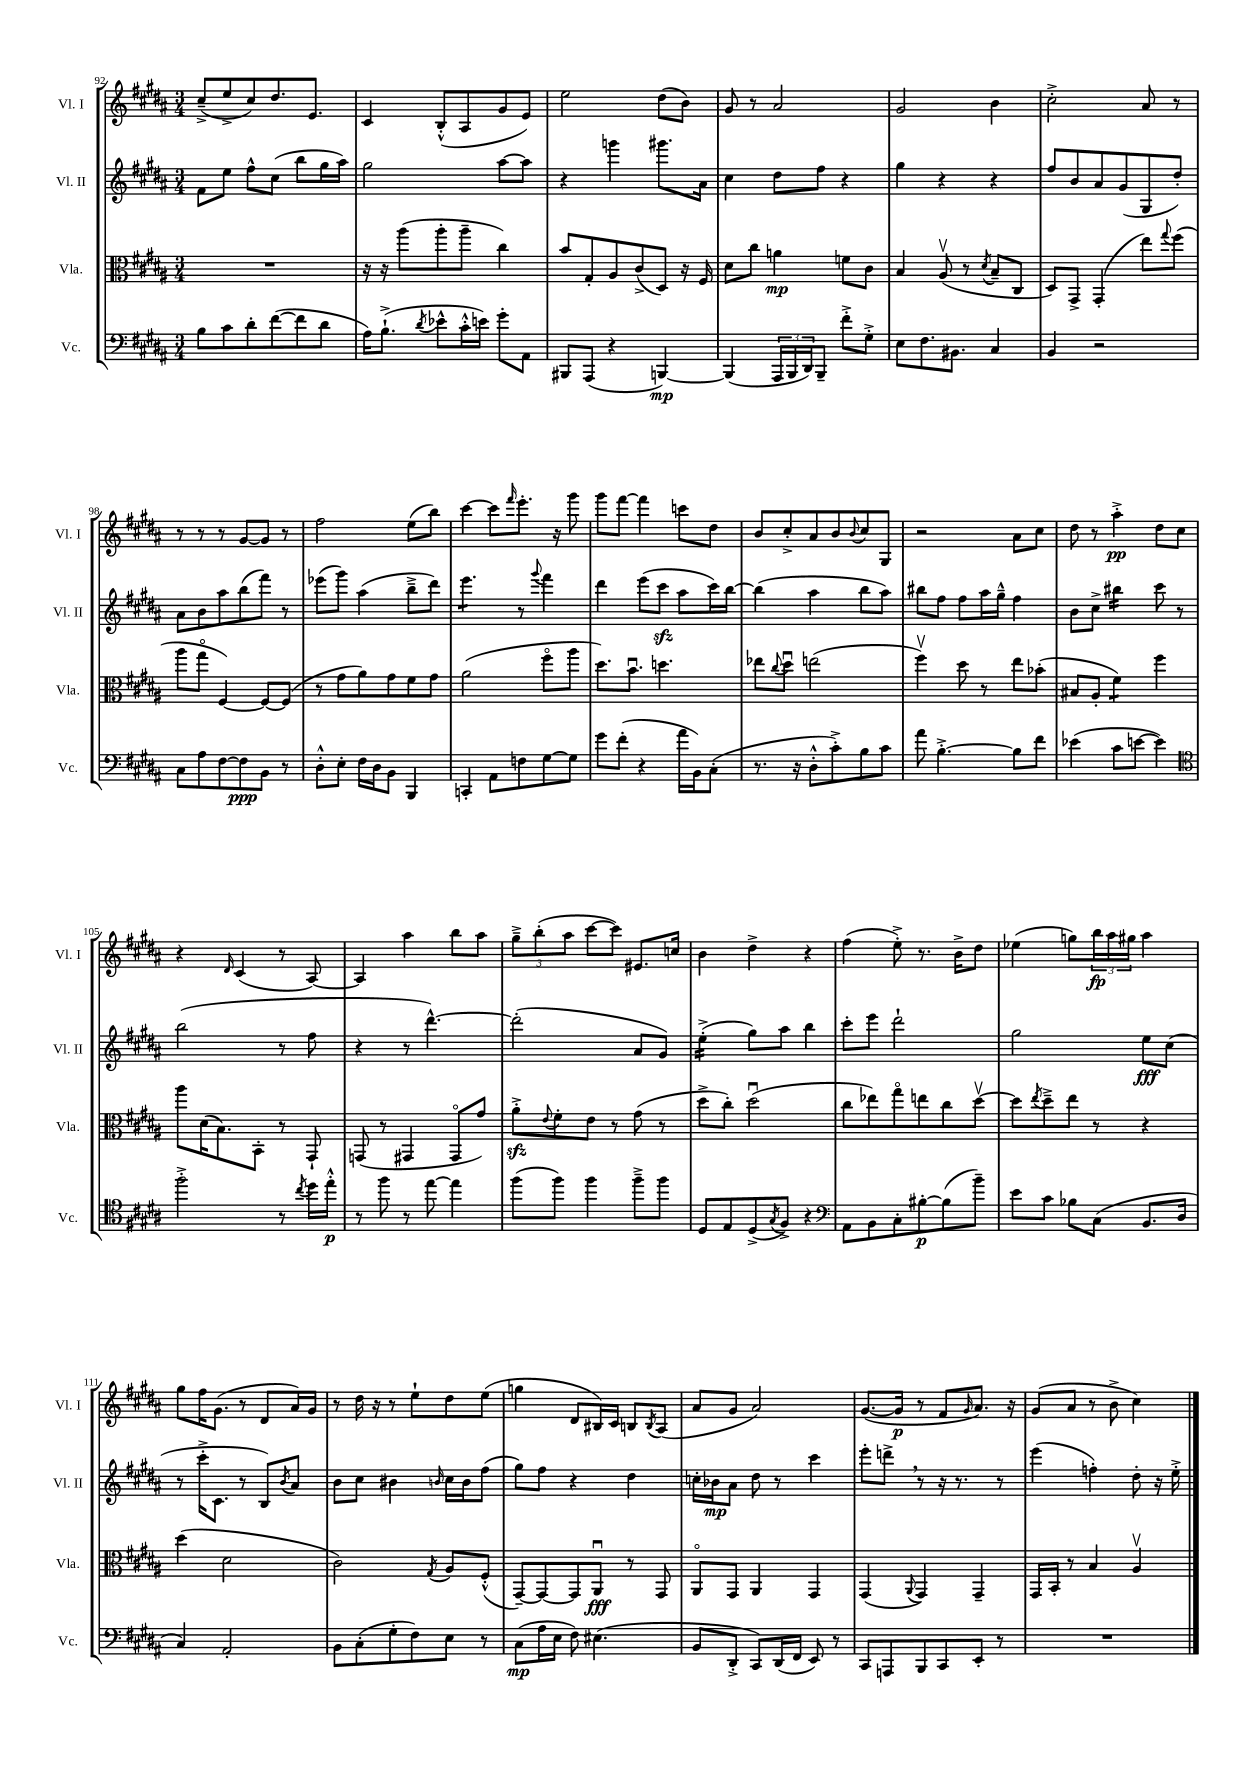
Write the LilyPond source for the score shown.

<<
\new StaffGroup <<
\new Staff = "s0" \with { instrumentName = "Vl. I" shortInstrumentName = "Vl. I" } {
    \clef treble \key b \major \numericTimeSignature \time 3/4
    cis''8--->( e''8-> cis''8) dis''8. e'8. |
    cis'4 b8-.-^( ais8 gis'8 e'8) |
    e''2 dis''8( b'8) |
    gis'8 r8 ais'2 |
    gis'2 b'4 |
    cis''2-.-> ais'8 r8 |
    r8 r8 r8 gis'8~ gis'8 r8 |
    fis''2 e''8( b''8) |
    cis'''4~ cis'''8 \grace { fis'''16 } e'''8.-. r16 gis'''8 |
    gis'''8 fis'''8~ fis'''4 c'''8 dis''8 |
    b'8 cis''8-.-> ais'8 b'8 \appoggiatura { b'8 } cis''8 gis8 |
    r2 ais'8 cis''8 |
    dis''8 r8 ais''4-.->\pp dis''8 cis''8 |
    r4 \grace { dis'16 } cis'4( r8 ais8~) |
    ais4 ais''4 b''8 ais''8 |
    \tuplet 3/2 { gis''8---> b''8-.( ais''8 } cis'''8~ cis'''8) eis'8. c''16 |
    b'4 dis''4-> r4 |
    fis''4( e''8-.->) r8. b'16-> dis''8 |
    ees''4( g''8) \tuplet 3/2 { b''16\fp ais''16 gis''16 } ais''4 |
    gis''8 fis''16 gis'8.( r8 dis'8 ais'16) gis'16 |
    r8 dis''16 r16 r8 e''8-! dis''8 e''8( |
    g''4 dis'8 bis16) cis'16 b8 \acciaccatura { b8 } ais8( |
    ais'8 gis'8 ais'2) |
    gis'8.~( gis'16\p r8 fis'8 \grace { gis'16 } ais'8.) r16 |
    gis'8( ais'8 r8 b'8-> cis''4) \bar "|." |
}
\new Staff = "s1" \with { instrumentName = "Vl. II" shortInstrumentName = "Vl. II" } {
    \clef treble \key b \major \numericTimeSignature \time 3/4
    fis'8 e''8 fis''8-^ cis''8( b''8 gis''16 ais''16) |
    gis''2 ais''8~ ais''8 |
    r4 g'''4 gis'''8. ais'16 |
    cis''4 dis''8 fis''8 r4 |
    gis''4 r4 r4 |
    fis''8 b'8 ais'8 gis'8( gis8 dis''8-.) |
    ais'8 b'8 ais''8 b''8( fis'''8) r8 |
    ees'''8( gis'''8) ais''4( b''8---> dis'''8) |
    e'''4.:8 r8 \appoggiatura { gis'''8 } fis'''4 |
    dis'''4 e'''8( cis'''8\sfz ais''8 cis'''16) b''16~ |
    b''4( ais''4 b''8 ais''8) |
    bis''8 fis''8 fis''8 ais''16 gis''16---^ fis''4 |
    b'8 cis''8-> bis''4:16 cis'''8 r8 |
    b''2( r8 fis''8 |
    r4 r8 dis'''4.~-^) |
    dis'''2-.( ais'8 gis'8) |
    e''4:16-.->( gis''8) ais''8 b''4 |
    cis'''8-. e'''8 dis'''2-! |
    gis''2 e''8\fff cis''8( |
    r8 cis'''16-.-> cis'8. r8 b8) \acciaccatura { b'8 } ais'8 |
    b'8 cis''8 bis'4 \grace { b'16 } cis''16 b'16 fis''8( |
    gis''8) fis''8 r4 dis''4 |
    c''16-. bes'16\mp ais'8 dis''8 r8 cis'''4 |
    e'''8-. d'''8-> \breathe r8 r16 r8. r8 |
    e'''4( f''4-.) dis''8-. r16 e''16-.-> \bar "|." |
}
\new Staff = "s2" \with { instrumentName = "Vla." shortInstrumentName = "Vla." } {
    \clef alto \key b \major \numericTimeSignature \time 3/4
    R2. |
    r16 r16 ais''8( ais''8-. ais''8-- cis''4) |
    b'8 gis8-. ais8 cis'8->( dis8) r16 fis16 |
    dis'8 cis''8 a'4\mp f'8 cis'8 |
    b4 ais8\upbow( r8 \acciaccatura { dis'8 } b8-- cis8 |
    dis8) gis,8-> gis,4-.( e''8) \appoggiatura { gis''8 } fis''8( |
    ais''8 gis''8\flageolet fis4~) fis8~ fis8( |
    r8 gis'8 ais'8) gis'8 fis'8 gis'8 |
    ais'2( fis''8\flageolet ais''8 |
    dis''8.) b'8.\downbow d''4. |
    ees''8 \appoggiatura { cis''8 } dis''8\downbow e''2( |
    fis''4\upbow) dis''8 r8 e''8 bes'8-.( |
    bis8 ais8-. fis'4:8) fis''4 |
    ais''8 dis'16( b8.) b,8-. r8 gis,8-! |
    g,8( r8 gis,4 gis,8\flageolet gis'8) |
    ais'8-.->\sfz \appoggiatura { e'8 } fis'8-. e'8 r8 gis'8( r8 |
    dis''8-> cis''8-.) dis''2\downbow( |
    cis''8 ees''8) gis''8\flageolet e''8 cis''8 dis''8~\upbow |
    dis''8 \acciaccatura { e''8 } dis''8---> e''8 r8 r4 |
    dis''4( dis'2 |
    cis'2) \acciaccatura { gis8 } ais8 fis8-.-^( |
    gis,8~--) gis,8~ gis,8 ais,8\downbow\fff r8 gis,8 |
    ais,8\flageolet gis,8 ais,4 gis,4 |
    gis,4( \appoggiatura { ais,8 } gis,4) gis,4-- |
    gis,16 b,16-. r8 b4 ais4\upbow \bar "|." |
}
\new Staff = "s3" \with { instrumentName = "Vc." shortInstrumentName = "Vc." } {
    \clef bass \key b \major \numericTimeSignature \time 3/4
    b8 cis'8 dis'8-. fis'8~( fis'8 dis'8 |
    ais16) b8.-!->( \acciaccatura { dis'8 } ees'8-^ cis'16-.-^ e'16) gis'8-. ais,8 |
    bis,,8 ais,,8( r4 b,,4~\mp) |
    b,,4( \tuplet 3/2 { ais,,16 b,,16 dis,16) } b,,8-- fis'8-.-> gis8-.-> |
    e8 fis8. bis,8. cis4 |
    b,4 r2 |
    cis8 ais8 fis8~ fis8\ppp b,8 r8 |
    dis8-.-^ e8-. fis16 dis16 b,8 b,,4 |
    c,4-. ais,8 f8 gis8~ gis8 |
    gis'8 fis'8-.( r4 ais'16 b,16) cis8-.( |
    r8. r16 dis8-.-^ cis'8-.->) b8 cis'8 |
    ais'8 b4.~-.-> b8 fis'8 |
    ees'4( cis'8 e'8~ e'4) |
    \clef tenor fis''2-.-> r8 \acciaccatura { cis''8 } dis''16 e''16-.-^\p |
    r8 fis''8 r8 e''8~ e''4 |
    fis''8( fis''8) fis''4 fis''8---> fis''8 |
    dis8 e8 dis8->( \acciaccatura { gis8 } fis8->) r4 |
    \clef bass ais,8 b,8 cis8-. bis8~-.\p bis8( b'8--) |
    e'8 cis'8 bes8 cis8( b,8. dis16 |
    cis4) ais,2-. |
    b,8 cis8-.( gis8-. fis8) e8 r8 |
    cis8\mp( ais16 e16 fis8) eis4.( |
    b,8 dis,8-.-> cis,8) dis,16( fis,16 e,8) r8 |
    cis,8 a,,8 b,,8 cis,8 e,8-. r8 |
    R2. \bar "|." |
}
>>
>>
\layout { \context { \Score currentBarNumber = #92 } }
